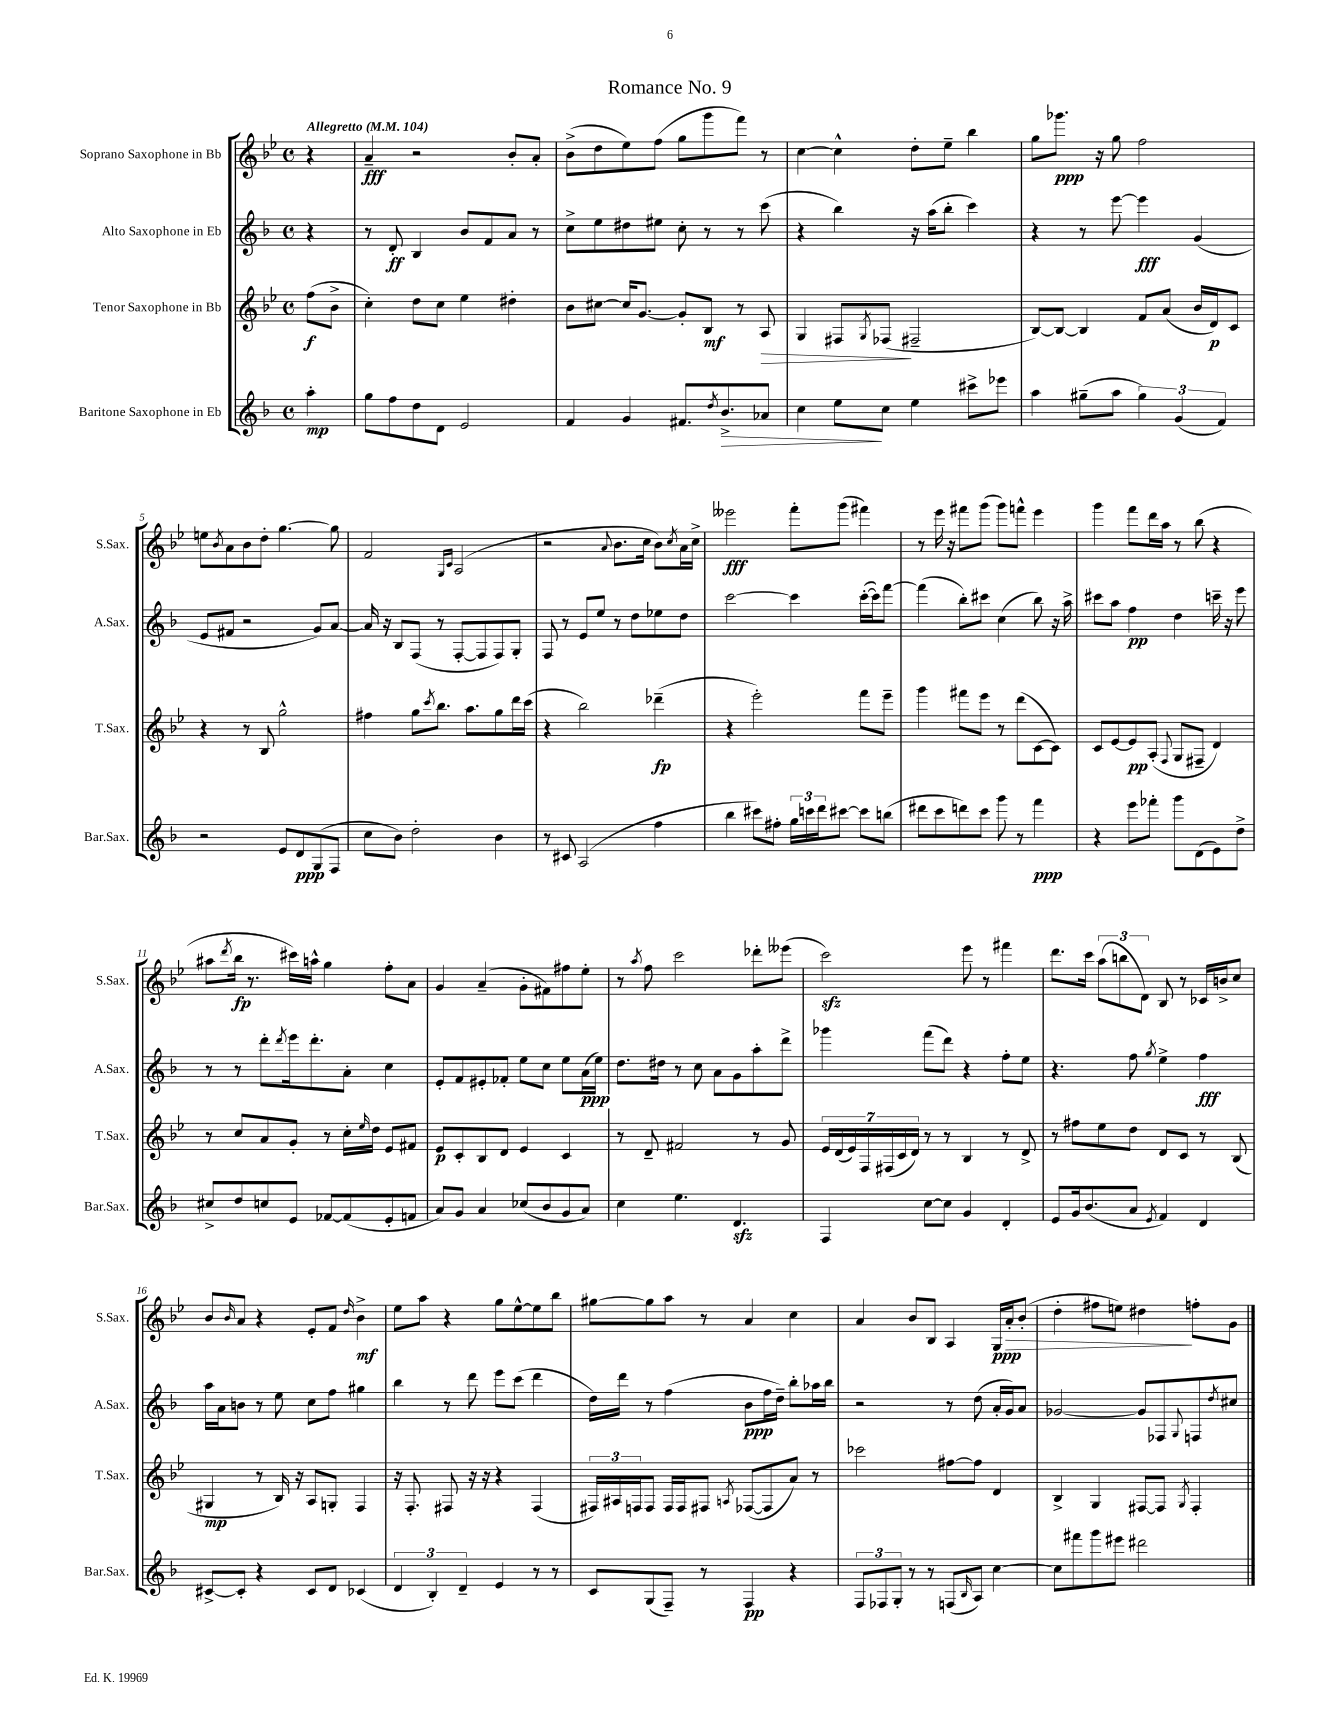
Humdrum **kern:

**kern	**dynam	**kern	**dynam	**kern	**dynam	**kern	**dynam
*part4	*part4	*part3	*part3	*part2	*part2	*part1	*part1
*staff4	*staff4	*staff3	*staff3	*staff2	*staff2	*staff1	*staff1
*I"Baritone Saxophone in Eb	*	*I"Tenor Saxophone in Bb	*	*I"Alto Saxophone in Eb	*	*I"Soprano Saxophone in Bb	*
*I'Bar.Sax.	*	*I'T.Sax.	*	*I'A.Sax.	*	*I'S.Sax.	*
*clefG2	*	*clefG2	*	*clefG2	*	*clefG2	*
*k[b-]	*	*k[b-e-]	*	*k[b-]	*	*k[b-e-]	*
*M4/4	*	*M4/4	*	*M4/4	*	*M4/4	*
*met(c)	*	*met(c)	*	*met(c)	*	*met(c)	*
*MM104	*	*MM104	*	*MM104	*	*MM104	*
=	=	=	=	=	=	=	=
!	!	!	!	!	!	!LO:TX:a:B:t=Allegretto	!
4aa'\	mp	(8ff\L	f	4r	.	4r	.
.	.	8b-^\J	.	.	.	.	.
=1	=1	=1	=1	=1	=1	=1	=1
8gg\L	.	4cc'\)	.	8r	.	4a~/	fff
8ff\	.	.	.	8d'/	ff	.	.
8dd\	.	8dd\L	.	4B-/	.	2r	.
8d\J	.	8cc\J	.	.	.	.	.
2e/	.	4ee-\	.	8b-/L	.	.	.
.	.	.	.	8f/	.	.	.
.	.	4dd#X'\	.	8a/J	.	8b-'/L	.
.	.	.	.	8r	.	8a'/J	.
=2	=2	=2	=2	=2	=2	=2	=2
4f/	.	8b-\L	.	8cc^\L	.	(8b-^\L	.
.	.	[8cc#X\J	.	8ee\	.	8dd\	.
4g/	.	16cc#/KL]	.	8dd#X\	.	8ee-\)	.
.	.	[8.g/J	.	.	.	.	.
.	.	.	.	8ee#X\J	.	(8ff\J	.
8.f#X/L	.	8g'/L]	.	8cc'\	.	8gg\L	.
.	.	8B-/J	mf	8r	.	8ggg\	.
8qdd/	.	.	.	.	.	.	.
!	!LO:HP:b	!	!	!	!	!	!
8.b-^/	>	.	.	.	.	.	.
.	.	8r	.	8r	.	8fff\J)	.
!	!	!	!LO:HP:b	!	!	!	!
8a-X/J	.	8A/	>	(8ccc\	.	8r	.
=3	=3	=3	=3	=3	=3	=3	=3
4cc\	.	4G/	.	4r	.	[4cc\	.
8ee\L	.	8F#X/L	.	4bb-\)	.	4cc^^\]	.
.	.	8qG/	.	.	.	.	.
8cc\J	]	(8F-X/J	.	.	.	.	.
4ee\	.	2F#X~/	]	16r	.	8dd'\L	.
.	.	.	.	(16aa\KL	.	.	.
.	.	.	.	8bb-'\J	.	8ee-~\J	.
8ccc#X^\L	.	.	.	4ccc\)	.	4bb-\	.
8eee-X\J	.	.	.	.	.	.	.
=4	=4	=4	=4	=4	=4	=4	=4
4aa\	.	[8B-/L)	.	4r	.	8gg\L	.
.	.	8B-/J_	.	.	.	8.ggg-X\J	ppp
(8gg#X~\L	.	4B-/]	.	8r	.	.	.
.	.	.	.	.	.	16r	.
8aa\J	.	.	.	[8eee\	.	8gg\	.
6gg#\)	.	8f/L	.	4eee\]	fff	2ff\	.
.	.	(8a/J	.	.	.	.	.
(6g/	.	.	.	.	.	.	.
.	.	16b-/LL	.	(4g/	.	.	.
.	.	16d/J)	p	.	.	.	.
6f/)	.	.	.	.	.	.	.
.	.	8c/J	.	.	.	.	.
!!LO:LB:g=z
=5	=5	=5	=5	=5	=5	=5	=5
2r	.	4r	.	8e/L	.	8een\L	.
.	.	.	.	.	.	8qb-/	.
.	.	.	.	8f#X/J	.	8a\	.
.	.	8r	.	2r	.	8b-\	.
.	.	8B-/	.	.	.	8dd'\J	.
8e/L	.	2gg^^\	.	.	.	[4.gg\	.
8d/	ppp	.	.	.	.	.	.
(8G/	.	.	.	8g/L)	.	.	.
8F/J	.	.	.	[8a/J	.	8gg\]	.
=6	=6	=6	=6	=6	=6	=6	=6
8cc\L	.	4ff#X\	.	16a/]	.	2f/	.
.	.	.	.	16r	.	.	.
8b-\J)	.	.	.	8B-/L	.	.	.
2dd'\	.	8gg\L	.	(8F/J	.	.	.
.	.	8qccc/	.	.	.	.	.
.	.	8.bb-\J	.	8r	.	.	.
.	.	.	.	.	.	16qqG/LL	.
.	.	.	.	.	.	16qqc/JJ	.
.	.	.	.	[8F'/L	.	(2A/	.
.	.	8.aa\L	.	.	.	.	.
.	.	.	.	8F/]	.	.	.
4b-\	.	8gg\	.	8F/)	.	.	.
.	.	16ddd\L	.	8G'/J	.	.	.
.	.	(16ccc\JJ	.	.	.	.	.
=7	=7	=7	=7	=7	=7	=7	=7
8r	.	4r	.	8F/	.	2r	.
8c#X/	.	.	.	8r	.	.	.
(2A/	.	2bb-\)	.	8e/L	.	.	.
.	.	.	.	8ee/J	.	.	.
.	.	.	.	.	.	8qqa/	.
.	.	.	.	8r	.	8.b-\L	.
.	.	.	.	8dd\L	.	.	.
.	.	.	.	.	.	16cc\Jk	.
4ff\	.	(4ddd-X~\	fp	8ee-X\	.	8b-\L)	.
.	.	.	.	.	.	8qcc/	.
.	.	.	.	8dd\J	.	16a\L	.
.	.	.	.	.	.	16cc^\JJ	.
=8	=8	=8	=8	=8	=8	=8	=8
4bb-\	.	4r	.	[2ccc\	.	2eee--X\	fff
8ccc#X\L)	.	2eee-'\)	.	.	.	.	.
8ff#X'\J	.	.	.	.	.	.	.
24gg\LL	.	.	.	4ccc\]	.	8fff'\L	.
24cccn\	.	.	.	.	.	.	.
24ddd\J	.	.	.	.	.	.	.
[8ccc#X\J	.	.	.	.	.	(8ggg\J	.
8ccc#\L]	.	8fff\L	.	([16ccc'\LL	.	4fff#X\)	.
.	.	.	.	16ccc\J])	.	.	.
(8bbn\J	.	8eee-~\J	.	[8fff\J	.	.	.
=9	=9	=9	=9	=9	=9	=9	=9
8ddd#X\L	.	4ggg\	.	(4fff\]	.	8r	.
8ccc\	.	.	.	.	.	16eee-\	.
.	.	.	.	.	.	16r	.
8dddn\)	.	8fff#X\L	.	8bb-'\L)	.	8fff#X\L	.
8ccc\J	.	8eee-\J	.	8ccc#X\J	.	(8ggg\J	.
8ggg\	.	8r	.	(4cc\	.	8ggg\L)	.
8r	.	(8ddd\L	.	.	.	8fffn^^\J	.
4fff\	ppp	[8c\	.	8bb-\)	.	4eee-\	.
.	.	8c\J])	.	16r	.	.	.
.	.	.	.	16aa^\	.	.	.
=10	=10	=10	=10	=10	=10	=10	=10
4r	.	8c/L	.	8ccc#X\L	.	4ggg\	.
.	.	[8e-/	.	8aa\J	.	.	.
8eee\L	.	8e-/]	pp	4ff\	pp	8fff\L	.
8fff-X'\J	.	(8A'/J	.	.	.	16ddd\L	.
.	.	.	.	.	.	16aa\JJ	.
.	.	8qqF/	.	.	.	.	.
8ggg\L	.	8G/L	.	4dd\	.	8r	.
(8d\	.	8F#X~/J	.	.	.	(8bb-\	.
8e\)	.	4d/)	.	16cccn~\	.	4r	.
.	.	.	.	16r	.	.	.
8dd^\J	.	.	.	8eee\	.	.	.
!!LO:LB:g=z
=11	=11	=11	=11	=11	=11	=11	=11
8cc#X^/L	.	8r	.	8r	.	8aa#X\L	.
.	.	.	.	.	.	8qddd/	.
8dd/	.	8cc/L	.	8r	.	16bb-\Jk	fp
.	.	.	.	.	.	8.r	.
8ccn/	.	8a/	.	8ddd'\L	.	.	.
.	.	.	.	8qddd/	.	.	.
8e/J	.	8g'/J	.	16eee\k	.	16ccc#X\LL)	.
.	.	.	.	8.ddd'\	.	16aan^^\JJ	.
[8f-X/L	.	8r	.	.	.	4gg\	.
(8f-/]	.	16cc'\LL	.	8a'\J	.	.	.
.	.	16qqee-/	.	.	.	.	.
.	.	16dd\JJ	.	.	.	.	.
8e'/	.	8e-/L	.	4cc\	.	8ff'\L	.
8fn/J	.	8f#X/J	.	.	.	8a\J	.
=12	=12	=12	=12	=12	=12	=12	=12
8a/L)	.	8e-/L	p	8e'/L	.	4g/	.
8g/J	.	8c'/	.	8f/	.	.	.
4a/	.	8B-/	.	8e#X'/	.	(4a~/	.
.	.	8d/J	.	8f-X'/J	.	.	.
(8cc-X/L	.	4e-/	.	8ee\L	.	8g'\L	.
8b-/	.	.	.	8cc\J	.	8f#X\)	.
8g/	.	4c/	.	8ee\L	.	8ff#X\	.
8a/J)	.	.	.	(16a\L	ppp	8ee-'\J	.
.	.	.	.	16ee\JJ)	.	.	.
=13	=13	=13	=13	=13	=13	=13	=13
4cc\	.	8r	.	8.dd\L	.	8r	.
.	.	.	.	.	.	8qaa/	.
.	.	8d~/	.	.	.	8ff\	.
.	.	.	.	16dd#X\Jk	.	.	.
4.ee\	.	2f#X/	.	8r	.	2ccc\	.
.	.	.	.	8cc\	.	.	.
.	.	.	.	8a\L	.	.	.
4.dzz/	.	.	.	8g\	.	.	.
.	.	8r	.	8aa'\	.	8ddd-X'\L	.
.	.	8g/	.	8ddd^\J	.	(8eee--X\J	.
=14	=14	=14	=14	=14	=14	=14	=14
4F/	.	28e-/LL	.	4ggg-X\	.	2ccczz\)	.
.	.	(28d/	.	.	.	.	.
.	.	28e-/)	.	.	.	.	.
.	.	28F/	.	.	.	.	.
.	.	(28F#X/	.	.	.	.	.
.	.	28c/	.	.	.	.	.
.	.	28d/JJ)	.	.	.	.	.
[8cc\L	.	8r	.	(8fff\L	.	.	.
8cc\J]	.	8r	.	8ddd\J)	.	.	.
4g/	.	4B-/	.	4r	.	8eee-\	.
.	.	.	.	.	.	8r	.
4d'/	.	8r	.	8ff'\L	.	4fff#X\	.
.	.	8d^/	.	8ee\J	.	.	.
=15	=15	=15	=15	=15	=15	=15	=15
8e/L	.	8r	.	4.r	.	8.ddd\L	.
16g/k	.	8ff#X\L	.	.	.	.	.
(8.b-/	.	.	.	.	.	16ccc\Jk	.
.	.	8ee-\	.	.	.	(12aa\L	.
.	.	.	.	.	.	12bbn\	.
8a/J	.	8dd\J	.	8ff\	.	.	.
.	.	.	.	.	.	12d\J)	.
8qe/	.	.	.	8qgg/	.	.	.
4f/)	.	8d/L	.	4ee^\	.	8B-/	.
.	.	8c/J	.	.	.	8r	.
4d/	.	8r	.	4ff\	fff	16c-X/LL	.
.	.	.	.	.	.	16bn^/J	.
.	.	(8B-/	.	.	.	8cc/J	.
!!LO:LB:g=z
=16	=16	=16	=16	=16	=16	=16	=16
[8c#X^/L	.	4G#X/	mp	16aa\LL	.	8b-/L	.
.	.	.	.	16a\J	.	.	.
.	.	.	.	.	.	16qqb-/	.
8c#'/J]	.	.	.	8bn\J	.	8a/J	.
4r	.	8r	.	8r	.	4r	.
.	.	16B-/)	.	8ee\	.	.	.
.	.	16r	.	.	.	.	.
8c#/L	.	8A/L	.	8cc\L	.	8e-'/L	.
8d/J	.	8Gn'/J	.	8ff\J	.	8f/J	.
.	.	.	.	.	.	16qqdd/	.
(4c-X/	.	4F/	.	4gg#X\	.	4b-^\	mf
=17	=17	=17	=17	=17	=17	=17	=17
6d/	.	16r	.	4bb-\	.	8ee-\L	.
.	.	8.F'/	.	.	.	.	.
.	.	.	.	.	.	8aa\J	.
6B-'/)	.	.	.	.	.	.	.
.	.	8F#X/	.	8r	.	4r	.
6d~/	.	.	.	.	.	.	.
.	.	16r	.	8ddd\	.	.	.
.	.	16r	.	.	.	.	.
4e/	.	4r	.	8eee\L	.	8gg\L	.
.	.	.	.	(8ccc\J	.	[8ee-^^\	.
8r	.	(4F#/	.	4ddd\	.	8ee-\]	.
8r	.	.	.	.	.	8bb-\J	.
=18	=18	=18	=18	=18	=18	=18	=18
8c/L	.	24F#X/LL)	.	16dd\LL)	.	[8gg#X\L	.
.	.	24A#X/	.	.	.	.	.
.	.	.	.	16ddd\JJ	.	.	.
.	.	24Fn/J	.	.	.	.	.
(8G/	.	8F/J	.	8r	.	8gg#\]	.
8F~/J)	.	16F/LL	.	(4ff\	.	8aa\J	.
.	.	16F/J	.	.	.	.	.
8r	.	8F#X/J	.	.	.	8r	.
.	.	8qAn/	.	.	.	.	.
4F/	pp	([8F-X/L	.	8b-\L	ppp	4a/	.
.	.	8F-/]	.	16ff\L	.	.	.
.	.	.	.	16dd~\JJ)	.	.	.
4r	.	8a/J)	.	8bb-'\L	.	4cc\	.
.	.	8r	.	16aa-X\L	.	.	.
.	.	.	.	16bb-\JJ	.	.	.
=19	=19	=19	=19	=19	=19	=19	=19
12F/L	.	2ccc-X\	.	2r	.	4a/	.
12F-X/	.	.	.	.	.	.	.
12G'/J	.	.	.	.	.	.	.
8r	.	.	.	.	.	8b-/L	.
8r	.	.	.	.	.	8B-/J	.
(8Fn/L	.	[8ff#X\L	.	8r	.	4A/	.
16qqB-/	.	.	.	.	.	.	.
8A/J)	.	8ff#\J]	.	(8dd\	.	.	.
[4cc\	.	4d/	.	16a'/LL	.	16G/LL	ppp
!	!	!	!	!	!	!	!LO:HP:b
.	.	.	.	16g/J)	.	16a'/J	>
.	.	.	.	8a/J	.	(8b-'/J	.
=20	=20	=20	=20	=20	=20	=20	=20
8cc\L]	.	4B-^/	.	[2g-X/	.	4dd'\	.
8fff#X\	.	.	.	.	.	.	.
8ggg\	.	4G/	.	.	.	8ff#X\L	.
8eee#X\J	.	.	.	.	.	8een\J)	.
2ddd#X\	.	[8F#X/L	.	8g-/L]	.	4dd#X\	.
.	.	8F#/J]	.	8F-X/	.	.	.
.	.	8qG/	.	8qqG/	.	.	.
.	.	4F#'/	.	8Fn/	.	8ffn'\L	]
.	.	.	.	8qdd/	.	.	.
.	.	.	.	8cc#X/J	.	8g\J	.
==	==	==	==	==	==	==	==
*-	*-	*-	*-	*-	*-	*-	*-
